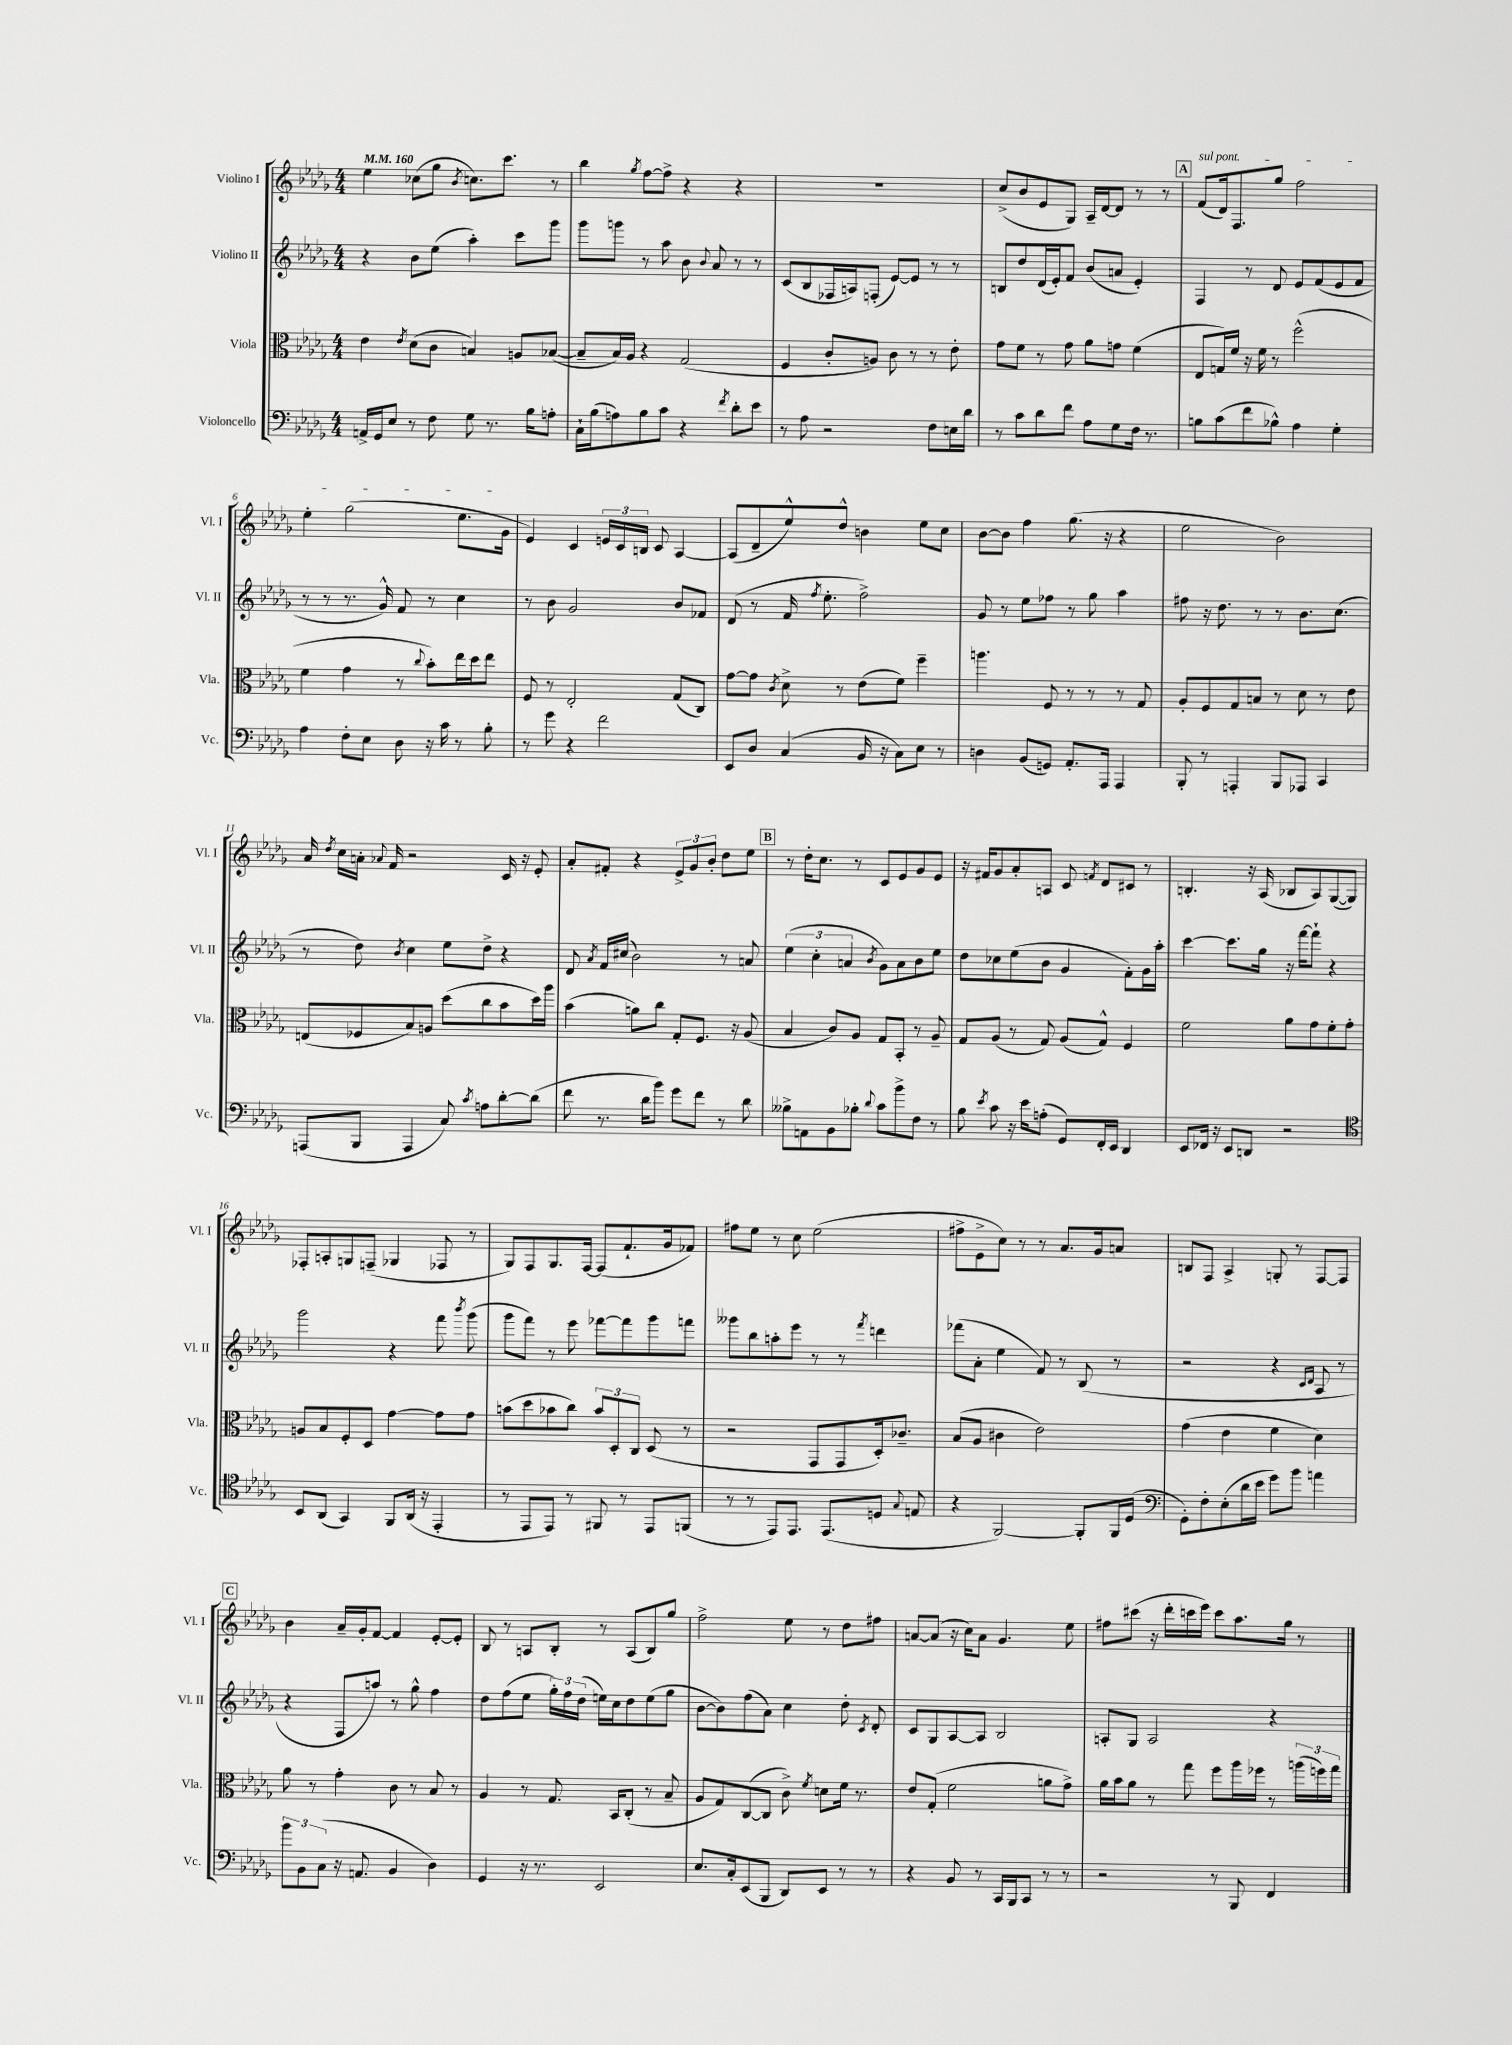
<<
\new StaffGroup <<
\new Staff = "s0" \with { instrumentName = "Violino I" shortInstrumentName = "Vl. I" } {
    \clef treble \key des \major \numericTimeSignature \time 4/4 \tempo 4 = 160
    \autoBeamOff ees''4 ces''8[( ges''8] \acciaccatura { bes'8 } c''8.[) c'''8.] r8 |
    bes''4 \acciaccatura { ges''8 } f''8[~ f''8]-> r4 r4 |
    R1 |
    c''8[->( bes'8 ees'8 ges8]) aes16[-- des'16~ des'8] r8 r8 |
    \mark \markup { \box "A" } \once \override TextSpanner.bound-details.left.text = \markup { \italic "sul pont." } f'8[\startTextSpan( des'16) f8. ges''8] f''2 |
    ees''4-. ges''2( ees''8.[ ges'16]\stopTextSpan |
    ees'4) c'4 \tuplet 3/2 { e'16[ c'16 b16] } c'8 aes4~ |
    aes8[( des'8-- ees''8-^) des''8]-^ b'4 ees''8[ c''8] |
    bes'8[~ bes'8] f''4 ges''8.( r16 r4 |
    ees''2 bes'2) |
    aes'16 \acciaccatura { des''8 } c''16[ a'16]-. \appoggiatura { aes'8 } f'16 r2 c'16 r16 ees'8-. |
    aes'8[-. fis'8]-. r4 \tuplet 3/2 { ees'8[-> ges'8 bes'8]-. } des''8[ ees''8] |
    \mark \markup { \box "B" } r8 des''16[-. c''8.] r8 c'8[ ees'8 ges'8 ees'8] |
    r16 fis'16[ ges'8 aes'8-. a8] c'8 \acciaccatura { f'8 } des'8[ cis'8] r8 |
    b4.-. r16 aes16( bes8[ aes8) ges8~( ges8]) |
    fes8[-. a8-. g8 f8]--( ges4 fes8 r8 |
    ges8[) f8 ges8. f16]~ f8[( f'8.-! ges'16 fes'8]) |
    fis''8[ ees''8] r8 c''8 ees''2( |
    fis''8[-> ees'8-> c''8]) r8 r8 aes'8.[ ges'16 a'8] |
    b8[ f8] aes4-> g8-. r8 f8[~ f8] |
    \mark \markup { \box "C" } bes'4 aes'16[-- ges'16-. f'8]~ f'4 ees'8[~-. ees'8]-. |
    bes8 r8 a8[ bes8]-. r8 a8[( bes8) ges''8] |
    f''2-> ees''8 r8 des''8[ fis''8] |
    a'8[~ a'8]( r16 c''16[) a'8] ges'4. ees''8 |
    fis''8[ cis'''8]( r16 des'''16[-. c'''16 ees'''16]) c'''8[ aes''8. ges''16] r8 \bar "|." |
}
\new Staff = "s1" \with { instrumentName = "Violino II" shortInstrumentName = "Vl. II" } {
    \clef treble \key des \major \numericTimeSignature \time 4/4
    \autoBeamOff r4 bes'8[ ees''8]( aes''4-.) c'''8[ ges'''8] |
    ges'''8[ g'''8] r8 aes''8 bes'8 \appoggiatura { bes'8 } aes'8 r8 r8 |
    c'8[( bes8 fes16 a16) f8]-.( ees'8[~) ees'8] r8 r8 |
    b8[ des''8 des'16( ees'16-.) f'8] bes'8[( a'8] ees'4-.) |
    \mark \markup { \box "A" } f4 r8 des'8 ees'8[ f'8( ees'8 f'8] |
    r8 r8 r8. ges'16-^) f'8 r8 c''4 |
    r8 bes'8 ges'2 bes'8[ fes'8] |
    des'8( r8 f'16 \acciaccatura { f''8 } ees''8.-. f''2->) |
    ges'8 r8 ees''8[ fes''8] r8 ges''8 aes''4 |
    fis''8 r16 des''8. r8 r8 bes'8.[ c''8.]( |
    r8 des''8) \acciaccatura { bes'8 } c''4 ees''8[ des''8]-> r4 |
    des'8 \acciaccatura { aes'8 } f'16[ cis''16]( bes'2) r8 a'8 |
    \mark \markup { \box "B" } \tuplet 3/2 { ees''4( c''4-. a'4 } \acciaccatura { bes'8 } ges'8[) a'8 bes'8 ees''8] |
    des''8[ ces''8 ees''8( bes'8] ges'4 f'8[-.) ges'16 aes''16]-. |
    c'''4~ c'''8.[ ges''16] r16 f'''16[~ f'''8]-! r4 |
    ges'''2 r4 f'''8 \acciaccatura { bes'''8 } ges'''8( |
    ges'''8[ f'''8]) r8 ees'''8 fes'''8[~ fes'''8 ges'''8 f'''8] |
    geses'''8[ bes''8 a''8-. ees'''8] r8 r8 \acciaccatura { f'''8 } d'''4 |
    fes'''8[( aes'8]-. ees''4 f'8) r8 bes8( r8 |
    r2 r4 \grace { c'16[ des'16] } aes8 r8 |
    \mark \markup { \box "C" } r4 f8[ a''8]) r8 ges''8-^ f''4 |
    des''8[ f''8( ees''8] \tuplet 3/2 { ges''16[-.) f''16 des''16]( } e''16[) c''16 des''8 e''8( ges''8] |
    bes'8[~ bes'8) f''8( aes'8]) c''4 des''8-. \acciaccatura { c'8 } des'8-. |
    c'8[ ges8 aes8~ aes8] bes2 |
    a8[-. ges8] a2 r4 \bar "|." |
}
\new Staff = "s2" \with { instrumentName = "Viola" shortInstrumentName = "Vla." } {
    \clef alto \key des \major \numericTimeSignature \time 4/4
    \autoBeamOff ees'4 \acciaccatura { ees'8 } des'8[( c'8] b4) a8[ bes8]~( |
    bes8[-- bes16) aes16] r4 ges2( |
    f4 c'8[-. a8]) c'8 r8 r8 ees'8-. |
    ges'8[ f'8] r8 ges'8 aes'8[ g'8] f'4( |
    \mark \markup { \box "A" } ees8[ g16) f'16] r16 f'16 r8 f''2-^( |
    f'4 ges'4 r8 \appoggiatura { c''8 } bes'8[-.) ees''16 des''16 ees''8] |
    f8 r8 ees2-. ges8[( c8]) |
    ges'8[~ ges'8] \acciaccatura { c'8 } des'8-> r8 ees'8[( f'8]) f''4-- |
    a''4. f8 r8 r8 r8 ges8 |
    aes8[-. f8 ges8 b8] r8 des'8 r8 ees'8 |
    e8[( fes8 bes8) a8] des''8[( c''8 bes'8 des''16) aes''16] |
    bes'4( a'8[) c''8] ges8[-. f8.] r16 aes8( |
    \mark \markup { \box "B" } bes4 c'8[) aes8] ges8[ bes,8]-. r8 aes8-- |
    ges8[ aes8]( r8 ges8) aes8[( ges8]-^) f4 |
    f'2 aes'8[ ges'8 f'8-. ges'8]-. |
    a8[ bes8 f8-. des8] ges'4~ ges'8[ ges'8] |
    b'8[( des''8 bes'8 c''8]) \tuplet 3/2 { bes'8[ des8-. c8] } des8( r8 |
    r2 ges,8[ ges,8 des16-.) ces'8.]-- |
    bes8[( aes8] cis'4 ees'2) |
    ges'4( ees'4 f'4 des'4) |
    \mark \markup { \box "C" } aes'8 r8 ges'4-. c'8 r8 bes8 r8 |
    aes4 r8 ges8. bes,16[ c8]-.( r8 bes8-- |
    aes8[ ges8) c8~( c8] c'8->) \acciaccatura { f'8 } d'8[ f'16] r8. |
    ees'8[ ges8]-.( f'2 a'8[ ges'8]->) |
    aes'16[ bes'16 aes'8] r8 ges''8 f''8[ aes''16 fes''16] r8 \tuplet 3/2 { a''16[( f''16) ges''16] } \bar "|." |
}
\new Staff = "s3" \with { instrumentName = "Violoncello" shortInstrumentName = "Vc." } {
    \clef bass \key des \major \numericTimeSignature \time 4/4
    \autoBeamOff a,16[-> ges,16 ees8] r8 f8 ges8 r8. bes16[ a8]-. |
    c16[-! bes16( a8) bes8 c'8] r4 \acciaccatura { f'8 } des'8[-. ees'8] |
    r8 aes8 r2 f8[ e16 des'16] |
    r8 c'8[ des'8 f'8] aes8[ ges8 f16] r8. |
    \mark \markup { \box "A" } b8[ c'8( f'8 bes8]-^) aes4 ges4-. |
    aes4 f8[-. ees8] des8 r16 c'16 r8 bes8-. |
    r8 ges'8 r4 f'2 |
    ees,8[ des8] c4( bes,16 r16 c8[) ees8] r8 |
    d4 bes,8[( g,8]) aes,8.[-. aes,,16] aes,,4 |
    bes,,8-. r8 a,,4-. bes,,8[ aes,,8] c,4 |
    a,,8[( bes,,8] a,,4 c8) \acciaccatura { c'8 } a8[ des'8~-. des'8]( |
    f'8 r8. des'16[ bes'8]) ges'8[ f'8] r8 des'8 |
    \mark \markup { \box "B" } beses8[-> a,8 bes,8 bes8]-. \appoggiatura { des'8 } c'8[ bes'8-> f8] r8 |
    bes8 \acciaccatura { ees'8 } c'8 r16 ees'16[ a8]-.( ges,8[) f,16-. ees,16] des,4 |
    ees,8[ fes,16] r16 ees,8[ d,8] r2 |
    \clef tenor bes,8[ aes,8]( ges,4) f,8[ aes,16]( r16 ees,4-. |
    r8 ees,8[ ees,8]) r8 fis,8 r8 ees,8[ f,8]( |
    r8 r8 ees,8[) ees,8.] ees,8.[( d8] \appoggiatura { ges8 } e8 |
    r4 f,2~) f,8[-. f,16 des16]( |
    \clef bass ges,8[-.) f8-. ees8-.( des'16 ees'16] ges'8[) bes'8] a'4 |
    \mark \markup { \box "C" } \tuplet 3/2 { bes'8[ bes,8 c8]( } r16 a,8. bes,4 des4) |
    ges,4 r16 r8. ees,2 |
    ees8.[ c16-. ees,8( bes,,8] des,8[) ees,8] r8 r8 |
    r4 bes,8 r8 c,16[ bes,,16 c,8] r8 r8 |
    r2 r8 bes,,8 f,4 \bar "|." |
}
>>
>>
